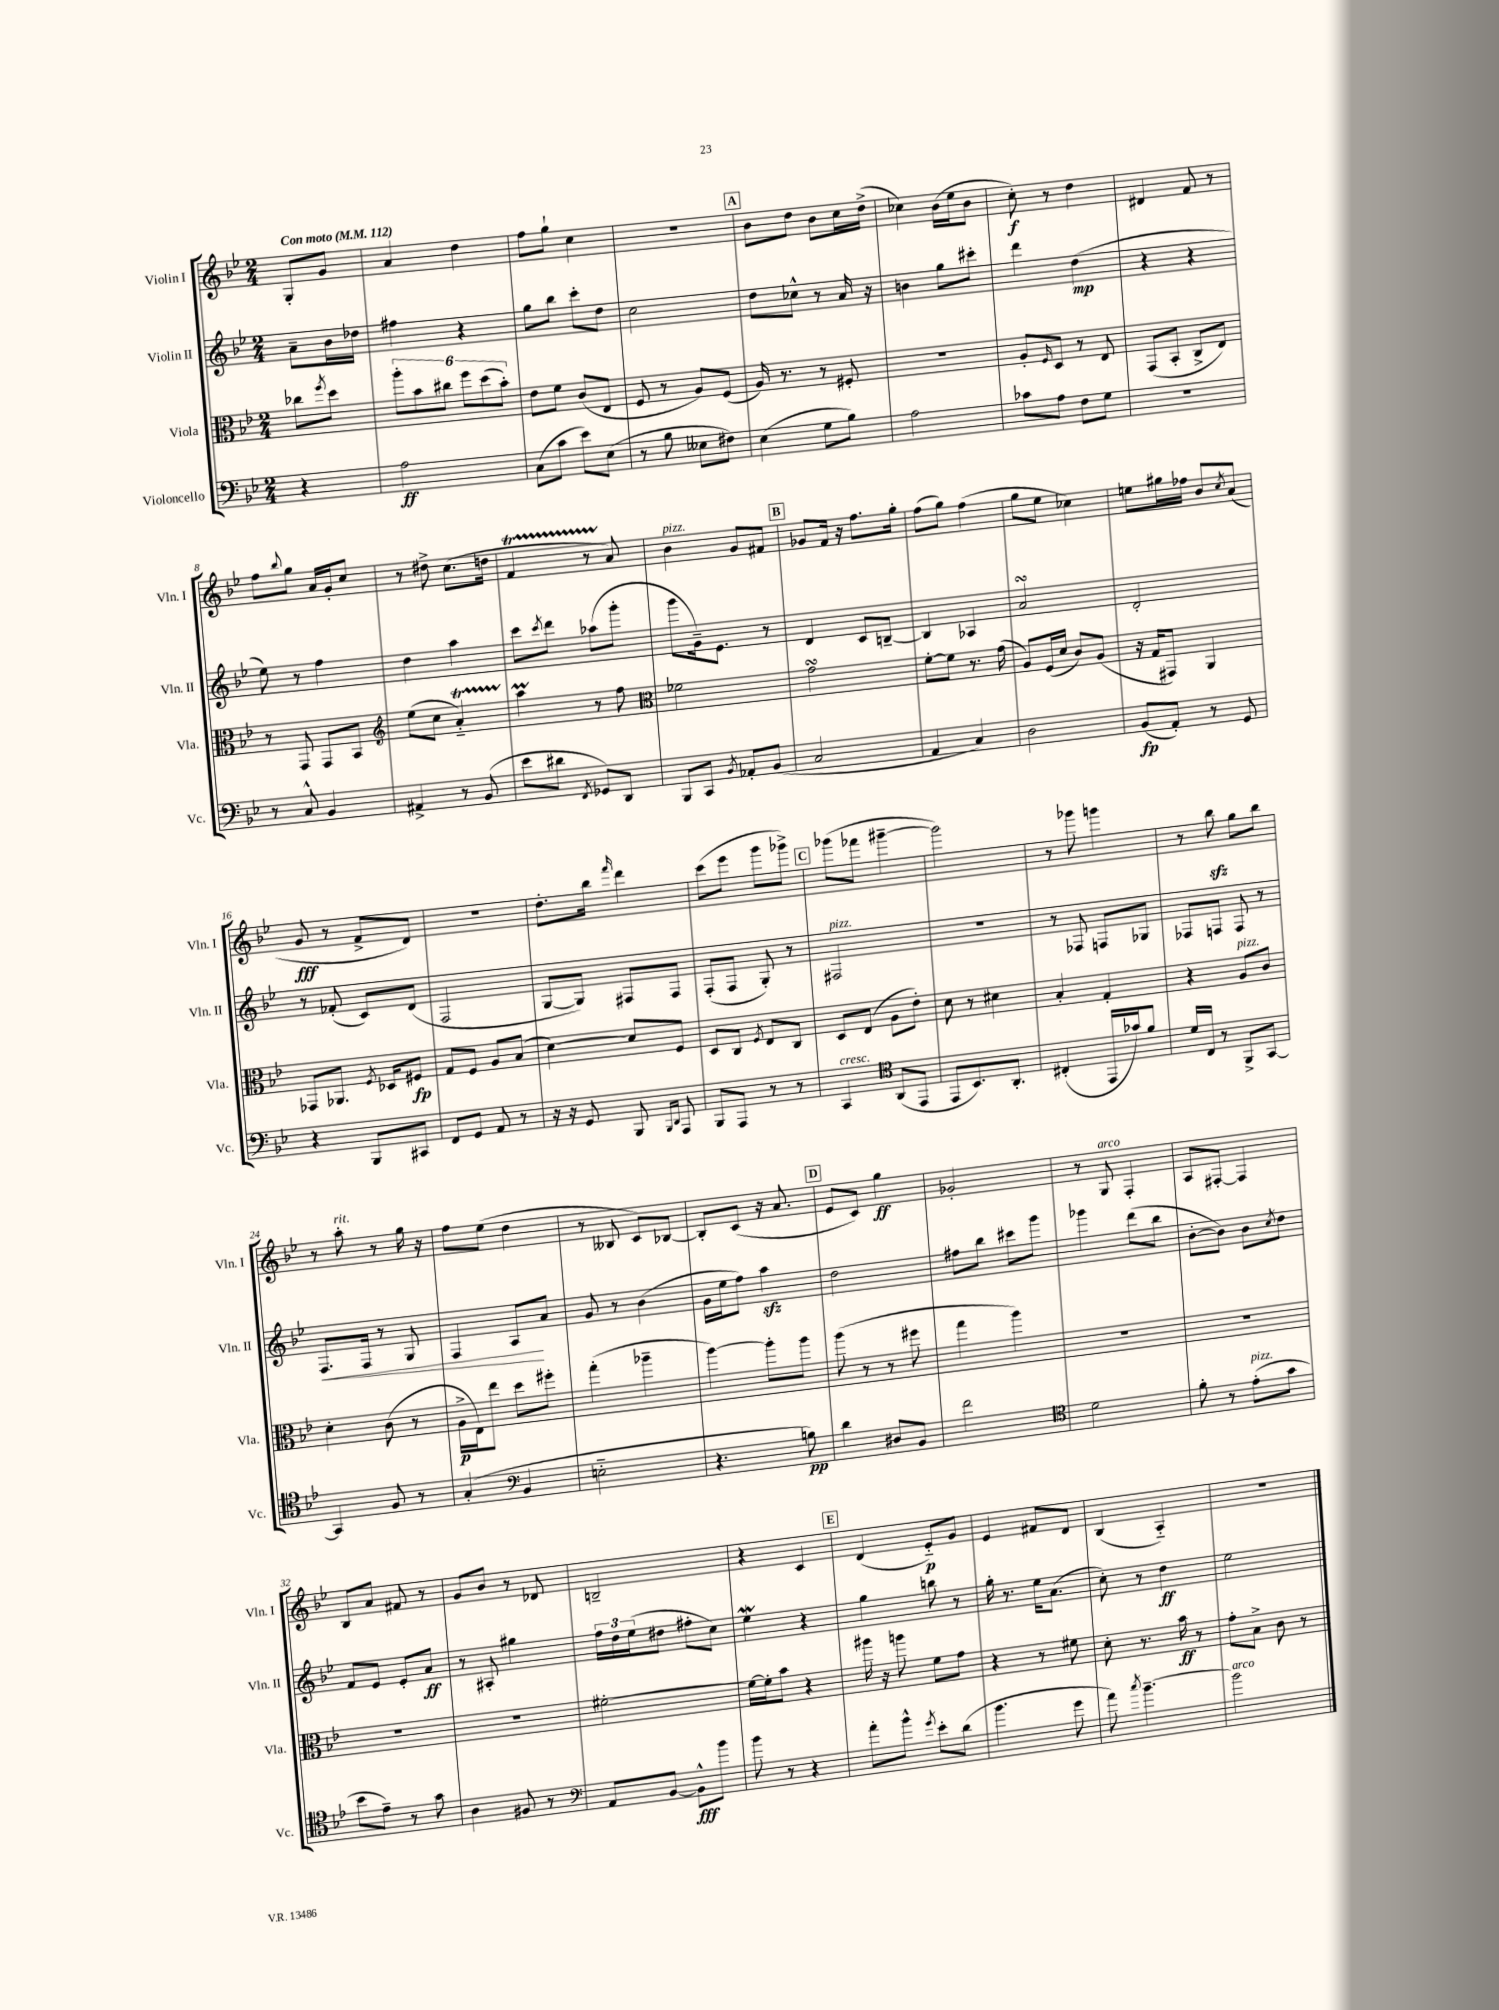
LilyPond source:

<<
\new StaffGroup <<
\new Staff = "s0" \with { instrumentName = "Violin I" shortInstrumentName = "Vln. I" } {
    \clef treble \key bes \major \numericTimeSignature \time 2/4 \partial 4 \tempo "Con moto" 4 = 112
    g8-. g'8 |
    a'4 d''4 |
    f''8 g''8-! c''4 |
    r2 |
    \mark \markup { \box "A" } bes'8 d''8 bes'8 c''16 d''16->( |
    ces''4) bes'16( ees''16 bes'8 |
    c''8-.\f) r8 d''4 |
    dis'4 f'8 r8 |
    f''8 \appoggiatura { bes''8 } g''8 a'16 g'16-. c''8 |
    r8 dis''8-> c''8.( d''16 |
    f'4\startTrillSpan r8 a'8\stopTrillSpan) |
    bes'4^\markup { \italic "pizz." } g'8 fis'8 |
    \mark \markup { \box "B" } ges'8 f'16 r16 f''8. g''16-. |
    f''8( g''8) f''4( |
    g''8 ees''8 ces''4) |
    e''8 gis''16 fes''16 bes'8 \acciaccatura { c''8 } a'8( |
    g'8\fff r8 f'8-> d'8) |
    r2 |
    d''8.-. bes''16 \grace { f'''16 } d'''4 |
    c'''8( ees'''8 g'''8 ges'''8->) |
    \mark \markup { \box "C" } ges'''8( fes'''8 gis'''4~-- |
    gis'''2) |
    r8 ges'''8 g'''4 |
    r8 bes''8\sfz g''8 bes''8 |
    r8 a''8-.^\markup { \italic "rit." } r8 g''16 r16 |
    f''8 ees''8( d''4 |
    r8 beses8 c'8) bes8~ |
    bes8-. c'8( r16 a'8. |
    \mark \markup { \box "D" } ees'8 c'8) g''4\ff |
    ges'2-. |
    r8 g8^\markup { \italic "arco" } f4-. |
    a8 fis8~-. fis4 |
    bes8 a'8 fis'8 r8 |
    g'8 bes'8 r8 des'8 |
    b2-- |
    r4 c'4 |
    \mark \markup { \box "E" } d'4( ees'8-_\p) g'8 |
    ees'4 fis'8 d'8 |
    bes4( a4-_) |
    r2 \bar "|." |
}
\new Staff = "s1" \with { instrumentName = "Violin II" shortInstrumentName = "Vln. II" } {
    \clef treble \key bes \major \numericTimeSignature \time 2/4 \partial 4
    a'8-- bes'16 des''16 |
    fis''4 r4 |
    g''8 bes''8 c'''8-. d''8 |
    c''2 |
    \mark \markup { \box "A" } d''8 ces''8-^ r8 a'16 r16 |
    b'4 g''8 cis'''8-. |
    d'''4 d''4\mp( |
    r4 r4 |
    ees''8) r8 f''4 |
    d''4 a''4 |
    c'''8 \acciaccatura { c'''8 } d'''8 aes''8( g'''8-. |
    g'''8 g'16--) ees'8. r8 |
    \mark \markup { \box "B" } d'4 c'8 b8~-- |
    b4 aes4 |
    a'2\turn |
    d'2-. |
    r8 fes'8-.( c'8) d'8( |
    f2 |
    g8~ g8) fis8 fis8 |
    f8-.( f8 g8-.) r8 |
    \mark \markup { \box "C" } fis2^\markup { \italic "pizz." } |
    R2 |
    r8 fes8 f8 ges8 |
    fes8 f8 f8 r8 |
    f8.\< f16 r8 g8 |
    f4 a8\! a'8 |
    g'8 r8 bes'4( |
    g'16 ees''16 f''8) a''4\sfz |
    \mark \markup { \box "D" } d''2 |
    fis''8 bes''8 cis'''8 g'''8 |
    ges'''4 d'''8( bes''8 |
    bes'8~-. bes'8) bes'8 \acciaccatura { c''8 } d''8 |
    f'8 ees'8 ees'8-. a'8\ff |
    r8 ais8-. gis''4 |
    \tuplet 3/2 { f''16 d''16 ees''16( } dis''8 fis''8-. c''8) |
    ees''4\mordent r4 |
    \mark \markup { \box "E" } g''4 b''8 r8 |
    g''16-. r8. ees''16 a'8.( |
    c''8-.) r8 d''4\ff |
    ees''2 \bar "|." |
}
\new Staff = "s2" \with { instrumentName = "Viola" shortInstrumentName = "Vla." } {
    \clef alto \key bes \major \numericTimeSignature \time 2/4 \partial 4
    ces''8 \acciaccatura { f''8 } d''8 |
    \tuplet 6/4 { a''8-. bes'8 cis''8 f''8 d''8( bes'8-.) } |
    ees'8 f'8 c'8( ees8 |
    f8 r8 a8) f8( |
    \mark \markup { \box "A" } a16) r8. r8 fis8-. |
    R2 |
    a8-. \grace { f16 } d8 r8 ees8 |
    g,8( bes,8-. c8-> ees8) |
    r8 g,8 g,8 bes,8 |
    \clef treble ees''8( c''8 a'4-_\startTrillSpan) |
    a''4\prall\stopTrillSpan r8 f''8 |
    \clef alto fes'2 |
    \mark \markup { \box "B" } g'2\turn |
    f'8~-. f'8 r8. g'16( |
    a8) f16( d'16 c'8) a8( |
    r16 g16 gis,8) a,4 |
    ges,8 aes,8. \acciaccatura { f8 } des16 fis8\fp |
    g8 f8 a8 bes8( |
    d'4~) d'8 f8 |
    d8 c8 \acciaccatura { f8 } ees8 c8 |
    \mark \markup { \box "C" } d8 ees8( a8 ees'8-.) |
    d'8 r8 dis'4 |
    bes4-. g4-. |
    r4 a8^\markup { \italic "pizz." } c'8 |
    d'4-. c'8( r8 |
    a16->\p ees16) ees''8 d''8 fis''8-. |
    g''4-.( aes''4-- |
    a''4~) a''8-. a''8 |
    \mark \markup { \box "D" } a''8( r8 r8 fis''8 |
    g''4 a''4) |
    R2 |
    R2 |
    R2 |
    R2 |
    fis'2~-. |
    fis'16~ fis'16-. bes'8 r4 |
    \mark \markup { \box "E" } ais''16 r16 a''8 f'8 g'8 |
    r4 r8 fis'8 |
    d'8-. r8. bes'16\ff r8 |
    g'8-. bes8-> c'8 r8 \bar "|." |
}
\new Staff = "s3" \with { instrumentName = "Violoncello" shortInstrumentName = "Vc." } {
    \clef bass \key bes \major \numericTimeSignature \time 2/4 \partial 4
    r4 |
    a2\ff |
    c8( c'8 ees'8) ees8( |
    r8 bes8 eeses8 fis8) |
    \mark \markup { \box "A" } ees4( g8 bes8) |
    a2 |
    ces'8 a8 f8 g8 |
    r2 |
    r8 c8-^ bes,4 |
    ais,4-> r8 bes,8( |
    ees'8 dis'8 \acciaccatura { f,8 } ges,8) d,8 |
    bes,,8 c,8 \acciaccatura { bes,8 } aes,8-. bes,8( |
    \mark \markup { \box "B" } c2 |
    a,4 c4) |
    d2 |
    bes,8\fp( a,8-.) r8 g,8 |
    r4 bes,,8 cis,8 |
    f,8 g,8 a,8 r8 |
    r16 r16 g,8 bes,,8 \grace { bes,,16 d,16 } a,,8 |
    bes,,8 a,,8 r8 r8 |
    \mark \markup { \box "C" } c,4^\markup { \italic "cresc." } \clef tenor a,8( ees,8 |
    ees,8 bes,8.) a,8.-. |
    cis4-.( ees,16 ges'16) f'8 |
    d'16 c16 r8 f,8-> g,8~ |
    g,4 f8 r8 |
    g4-.( \clef bass bes,4 |
    e2-_ |
    r4. b8\pp) |
    \mark \markup { \box "D" } d'4 dis8 bes,8 |
    f'2 |
    \clef tenor d'2 |
    f'8-. r8 ees'8-.^\markup { \italic "pizz." }( g'8 |
    bes'8 ees'8--) r8 g'8 |
    a4 fis8 r8 |
    \clef bass a,8 bes,8~ bes,8-^\fff bes'8 |
    bes'8 r8 r4 |
    \mark \markup { \box "E" } a'8-. bes'8-^ \acciaccatura { g'8 } ees'8-. d'8( |
    bes'4. g'8 |
    a'8) \acciaccatura { c''8 } bes'4.~-- |
    bes'2^\markup { \italic "arco" } \bar "|." |
}
>>
>>
